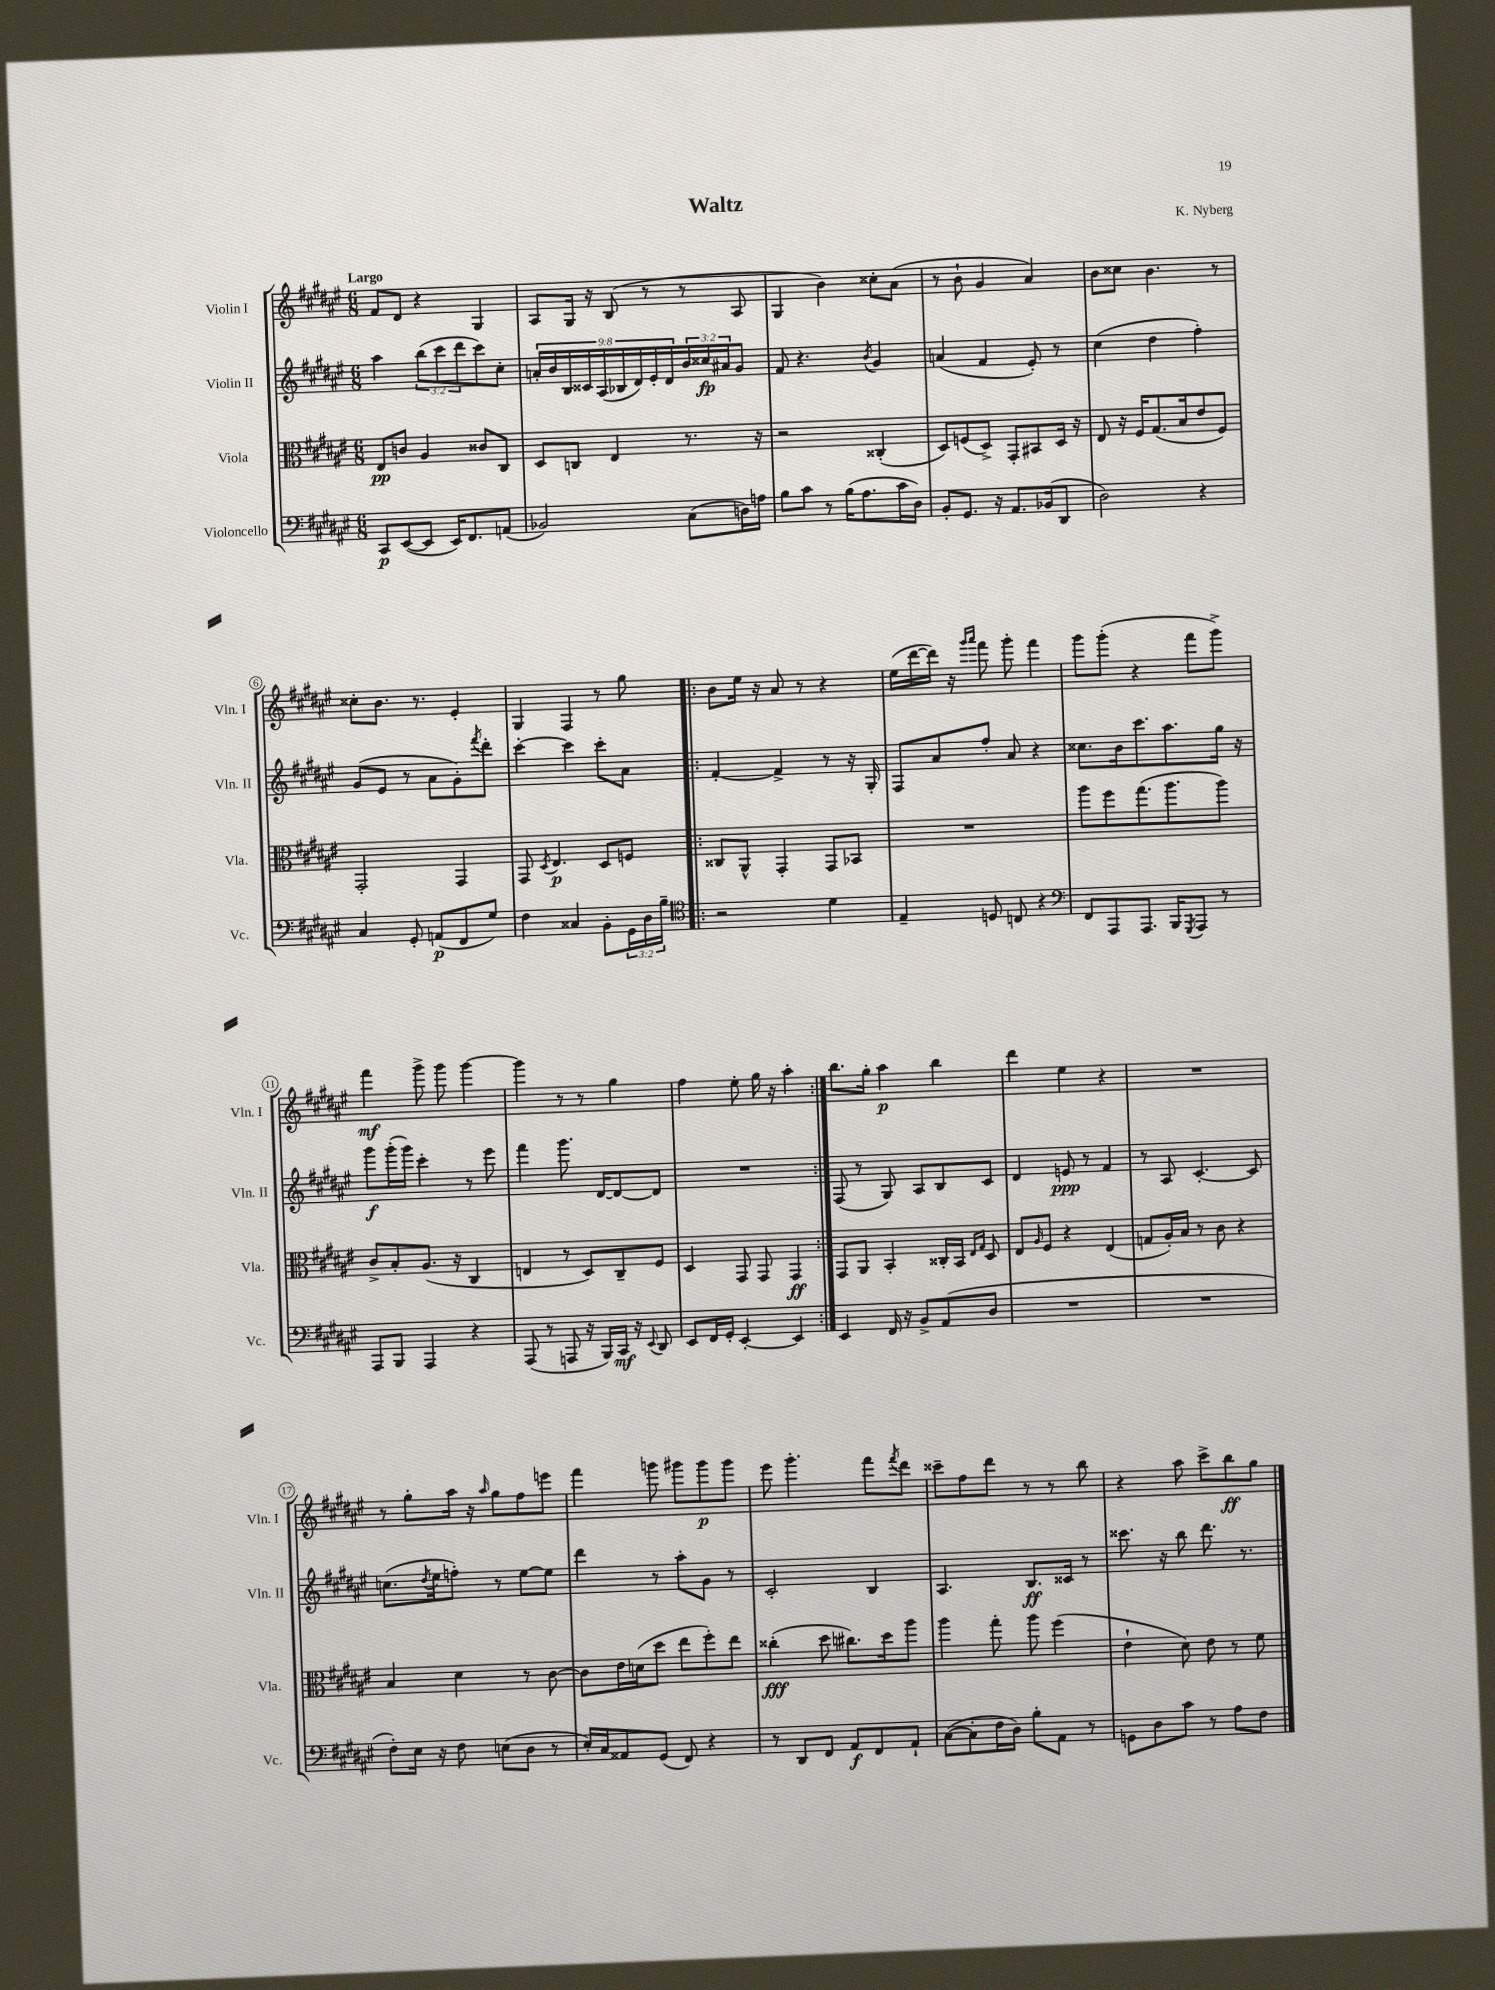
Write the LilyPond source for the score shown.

\header { title = "Waltz" composer = "K. Nyberg" }
<<
\new StaffGroup <<
\new Staff = "s0" \with { instrumentName = "Violin I" shortInstrumentName = "Vln. I" } {
    \clef treble \key fis \major \numericTimeSignature \time 6/8 \tempo "Largo"
    fis'8 dis'8 r4 gis4 |
    ais8 gis16 r16 b8( r8 r8 ais8 |
    gis4 b'4) cisis''8-. ais'8( |
    r8 b'8-! gis'4 ais'4) |
    b'8 cisis''8 b'4. r8 |
    cisis''8-. b'8. r8. eis'4-. |
    gis4 fis4 r8 gis''8 |
    \repeat volta 2 { b'8 eis''16 r16 ais'8 r8 r4 |
    eis''16( dis'''16~ dis'''16) r16 \grace { gis'''16 ais'''16 } fis'''8 gis'''8-. fis'''4 |
    gis'''8 gis'''8-.( r4 fis'''8 gis'''8->) |
    fis'''4\mf gis'''8-> gis'''8 gis'''4~ |
    gis'''4 r8 r8 gis''4 |
    fis''4 eis''8-. gis''16 r16 ais''4-. | }
    b''8. gis''16-. ais''4\p b''4 |
    dis'''4 eis''4 r4 |
    R2. |
    r8 gis''8-. ais''16 r16 \grace { ais''16 } gis''8 fis''8 e'''8 |
    fis'''4 g'''8 gis'''8 gis'''8\p gis'''8 |
    eis'''8 gis'''4.-. fis'''8 \acciaccatura { fis'''8 } dis'''8 |
    cisis'''8-- fis''8 dis'''8 r8 r8 b''8 |
    r4 ais''8 cis'''8-> b''8\ff gis''8 \bar "|." |
}
\new Staff = "s1" \with { instrumentName = "Violin II" shortInstrumentName = "Vln. II" } {
    \clef treble \key fis \major \numericTimeSignature \time 6/8 \override Staff.TupletNumber.text = #tuplet-number::calc-fraction-text
    ais''4 \tuplet 3/2 { b''8( cis'''8 dis'''8 } cis'''8) cis''8-. |
    \tuplet 9/8 { a'16-. b'16 b16 cisis'16 ais16( bes16 dis'16) eis'16-. dis'16 } \tuplet 3/2 { b'16 cisis''16\fp ais'16 } gis'8 |
    fis'8 r4. \acciaccatura { b'8 } gis'4 |
    a'4( fis'4 eis'8-.) r8 |
    cis''4( dis''4 fis''4-.) |
    gis'8( eis'8 r8 ais'8 gis'8-.) \acciaccatura { fis'''8 } dis'''8-. |
    cis'''4~-. cis'''4 cis'''8-. ais'8 |
    \repeat volta 2 { fis'4~-. fis'4-> r8 r16 gis16-. |
    fis8 ais'8 fis''8-. ais'8 r4 |
    cisis''8. b'16 cis'''8. ais''8. gis''16 r16 |
    gis'''8\f gis'''16-.( gis'''16) cis'''4-. r8 eis'''8 |
    fis'''4 gis'''8. dis'16~ dis'8~ dis'8 |
    R2. | }
    fis8( r8 gis8) ais8 b8 cis'8 |
    dis'4 e'8\ppp r8 fis'4 |
    r8 ais8 cis'4.~-. cis'8 |
    c''8.( \acciaccatura { dis''8 } eis''16 f''8-.) r8 eis''8~ eis''8 |
    dis'''4 r8 ais''8-. gis'8 r8 |
    cis'2-. b4 |
    ais4. b8.\ff cisis'16 r8 |
    cisis'''8. r16 b''8 dis'''8. r8. \bar "|." |
}
\new Staff = "s2" \with { instrumentName = "Viola" shortInstrumentName = "Vla." } {
    \clef alto \key fis \major \numericTimeSignature \time 6/8
    eis8\pp c'8 ais4 cisis'8 cis8 |
    dis8 c8 eis4 r8. r16 |
    r2 cisis4-.( |
    dis8) f8( dis8->) gis,8-. bis,8 dis16 r16 |
    eis8 r16 fis16 gis8.( b16 eis'8 fis8) |
    gis,2-. gis,4 |
    gis,8 \acciaccatura { dis8 } eis4.\p dis8 f8 |
    \repeat volta 2 { cisis8 ais,8-^ gis,4-. gis,8 bes,8 |
    R2. |
    ais''8 fis''8 gis''8.( ais''8. ais''8) |
    cis'8-> b8-. ais8.( r16 cis4 |
    e4 r8 dis8) cis8-- fis8 |
    dis4 gis,8 gis,8 gis,4\ff | }
    gis,8 ais,8 b,4-. cisis16-. b,16 \grace { eis16 gis16 } dis8 |
    eis8 \grace { ais16 } fis8 r4 eis4( |
    g8 ais16-.) b16 r8 cis'8 r4 |
    b4 dis'4 r8 cis'8~ |
    cis'8 eis'16 d'16( dis''8 eis''8 fis''8-.) eis''8 |
    cisis''4-.\fff( dis''8 cis''8.) dis''16 ais''8 |
    ais''4 gis''8-. ais''8 fis''4( |
    eis'4-! dis'8) eis'8 r8 fis'8 \bar "|." |
}
\new Staff = "s3" \with { instrumentName = "Violoncello" shortInstrumentName = "Vc." } {
    \clef bass \key fis \major \numericTimeSignature \time 6/8 \override Staff.TupletNumber.text = #tuplet-number::calc-fraction-text
    cis,8\p eis,8~( eis,8 eis,16) fis,8. a,8( |
    bes,2) cis8( d16) a16 |
    b8 cis'8 r8 b16( ais8. cis'16 dis16) |
    b,8-. gis,8. r16 ais,8. bes,16( dis,8 |
    dis2) r4 |
    cis4 gis,8-. a,8\p( fis,8 gis8) |
    fis4 cisis4 b,8-. \tuplet 3/2 { gis,16 dis16 b16-- } |
    \repeat volta 2 { \clef tenor r2 dis'4 |
    eis4-- d8 c8 r4 |
    \clef bass fis,8 ais,,8 ais,,8. b,,16 \acciaccatura { gis,,8 } ais,,8 r8 |
    ais,,8 b,,8 ais,,4 r4 |
    ais,,8( r8 a,,8 r16 b,,16) cis,16\mf r16 \appoggiatura { eis,8 } dis,8 |
    eis,8 fis,16 gis,16-. eis,4~-. eis,4 | }
    eis,4 fis,16 r16 b,8-> ais,8( dis8 |
    R2. |
    R2. |
    fis8-.) eis16 r16 fis8 e8( dis8 r8 |
    eis16-.) cis16 aisis,8 gis,8( fis,8) r4 |
    r8 dis,8 fis,8 ais,8\f fis,8 ais,8-! |
    cis8~( cis8-. fis16 dis16) b8-. ais,8 r8 |
    g,8 dis8 cis'8 r8 ais8 fis8 \bar "|." |
}
>>
>>
\layout { \context { \Score \override BarNumber.stencil = #(make-stencil-circler 0.1 0.3 ly:text-interface::print) } }
